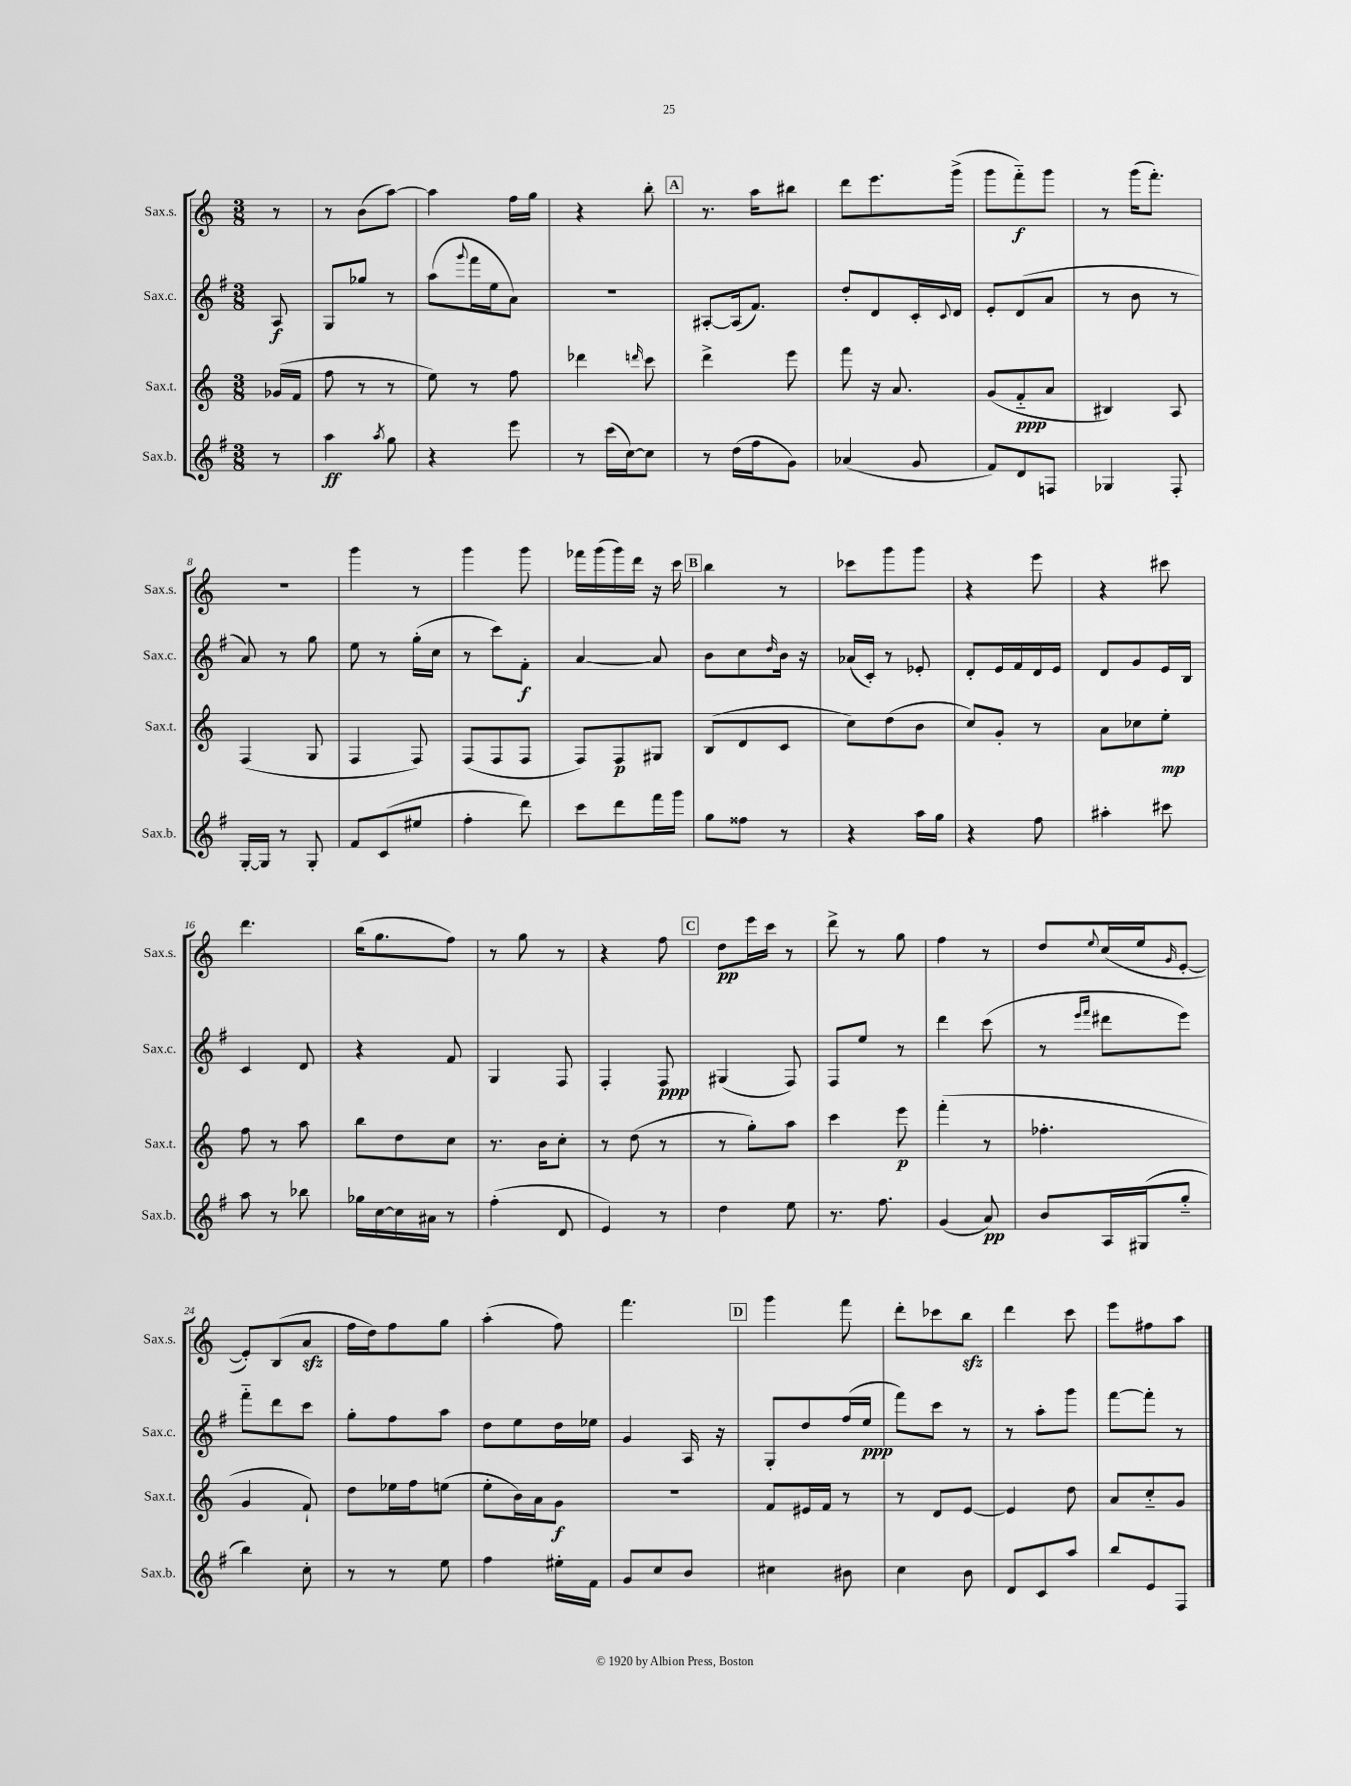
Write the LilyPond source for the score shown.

<<
\new StaffGroup <<
\new Staff = "s0" \with { instrumentName = "Sax.s." shortInstrumentName = "Sax.s." } {
    \clef treble \key c \major \numericTimeSignature \time 3/8 \partial 8
    r8 |
    r8 b'8( a''8~) |
    a''4 f''16 g''16 |
    r4 b''8-. |
    \mark \markup { \box "A" } r8. a''16 bis''8 |
    d'''8 e'''8. g'''16->( |
    g'''8 f'''8-_\f) g'''8 |
    r8 g'''16( f'''8.-.) |
    r4. |
    g'''4 r8 |
    g'''4 g'''8 |
    fes'''16 g'''16( g'''16) d'''16 r16 c'''16 |
    \mark \markup { \box "B" } b''4 r8 |
    ces'''8 g'''8 g'''8 |
    r4 e'''8 |
    r4 cis'''8 |
    d'''4. |
    b''16( g''8. f''8) |
    r8 g''8 r8 |
    r4 f''8 |
    \mark \markup { \box "C" } d''8\pp e'''16 c'''16 r8 |
    d'''8-> r8 g''8 |
    f''4 r8 |
    d''8 \appoggiatura { e''8 } c''16( e''16 \grace { g'16 } e'8~-. |
    e'8-.) b8( a'8\sfz |
    f''16 d''16) f''8 g''8 |
    a''4-.( f''8) |
    f'''4. |
    \mark \markup { \box "D" } g'''4 f'''8 |
    d'''8-. ces'''8 b''8\sfz |
    d'''4 c'''8 |
    e'''8 fis''8 a''8 \bar "|." |
}
\new Staff = "s1" \with { instrumentName = "Sax.c." shortInstrumentName = "Sax.c." } {
    \clef treble \key g \major \numericTimeSignature \time 3/8 \partial 8
    a8\f |
    g8 ges''8 r8 |
    a''8( \appoggiatura { g'''8 } fis'''16 e''16 a'8) |
    R4. |
    \mark \markup { \box "A" } ais8~-. ais16( fis'8.) |
    d''8-. d'8 c'16-. \appoggiatura { c'8 } d'16 |
    e'8-. d'8( a'8 |
    r8 b'8 r8 |
    a'8) r8 g''8 |
    e''8 r8 g''16-.( c''16 |
    r8 c'''8) fis'8-.\f |
    a'4~ a'8 |
    \mark \markup { \box "B" } b'8 c''8 \grace { d''16 } b'16 r16 |
    aes'16( c'16-.) r8 ees'8-. |
    d'8-. e'16 fis'16 d'16 e'16 |
    d'8 g'8 e'16 b16 |
    c'4 d'8 |
    r4 fis'8 |
    g4 fis8 |
    fis4-. fis8\ppp |
    \mark \markup { \box "C" } gis4( fis8) |
    fis8 e''8 r8 |
    d'''4 c'''8( |
    r8 \grace { e'''16 fis'''16 } dis'''8 e'''8) |
    fis'''8-_ d'''8 c'''8 |
    g''8-. fis''8 a''8 |
    d''8 e''8 d''16 ees''16 |
    g'4 a16 r16 |
    \mark \markup { \box "D" } g8-. d''8 fis''16( e''16\ppp |
    fis'''8) c'''8 r8 |
    r8 a''8-. g'''8 |
    fis'''8~ fis'''8-. r8 \bar "|." |
}
\new Staff = "s2" \with { instrumentName = "Sax.t." shortInstrumentName = "Sax.t." } {
    \clef treble \key c \major \numericTimeSignature \time 3/8 \partial 8
    ges'16( f'16 |
    f''8 r8 r8 |
    e''8) r8 f''8 |
    des'''4 \grace { d'''16 } c'''8 |
    \mark \markup { \box "A" } d'''4-> e'''8 |
    f'''8 r16 a'8. |
    g'8( f'8-_\ppp a'8 |
    bis4) a8 |
    f4( g8 |
    f4 f8) |
    f8( f8 f8 |
    f8) f8\p gis8 |
    \mark \markup { \box "B" } b8( d'8 c'8 |
    c''8) d''8( b'8 |
    c''8) g'8-. r8 |
    a'8 ces''8 e''8-.\mp |
    f''8 r8 a''8 |
    b''8 d''8 c''8 |
    r8. b'16 c''8-. |
    r8 d''8( r8 |
    \mark \markup { \box "C" } r8 g''8-.) a''8 |
    c'''4 e'''8\p |
    f'''4-.( r8 |
    fes''4.-. |
    g'4 f'8-!) |
    d''8 ees''16 f''16 e''8( |
    e''8-. b'16) a'16 g'8\f |
    R4. |
    \mark \markup { \box "D" } f'8 eis'16 f'16 r8 |
    r8 d'8 e'8~ |
    e'4 d''8 |
    a'8 c''8-_ g'8 \bar "|." |
}
\new Staff = "s3" \with { instrumentName = "Sax.b." shortInstrumentName = "Sax.b." } {
    \clef treble \key g \major \numericTimeSignature \time 3/8 \partial 8
    r8 |
    a''4\ff \acciaccatura { a''8 } g''8 |
    r4 e'''8 |
    r8 c'''16( c''16~) c''8 |
    \mark \markup { \box "A" } r8 d''16( fis''16 g'8) |
    aes'4( g'8 |
    fis'8) d'8 f8 |
    ges4 fis8-. |
    g16~-. g16 r8 g8-. |
    fis'8 c'8( eis''8 |
    fis''4-. d'''8) |
    c'''8 d'''8 fis'''16 g'''16 |
    \mark \markup { \box "B" } g''8 fisis''8 r8 |
    r4 a''16 g''16 |
    r4 fis''8 |
    ais''4-. cis'''8 |
    a''8 r8 bes''8 |
    ges''16 c''16~ c''16 ais'16 r8 |
    fis''4-.( d'8 |
    e'4) r8 |
    \mark \markup { \box "C" } d''4 e''8 |
    r8. fis''8. |
    g'4( a'8\pp) |
    b'8 a16 gis16( g''8-_ |
    b''4) c''8-. |
    r8 r8 e''8 |
    fis''4 eis''16-. fis'16 |
    g'8 c''8 b'8 |
    \mark \markup { \box "D" } cis''4 bis'8 |
    c''4 b'8 |
    d'8 c'8 a''8 |
    b''8 e'8 fis8 \bar "|." |
}
>>
>>
